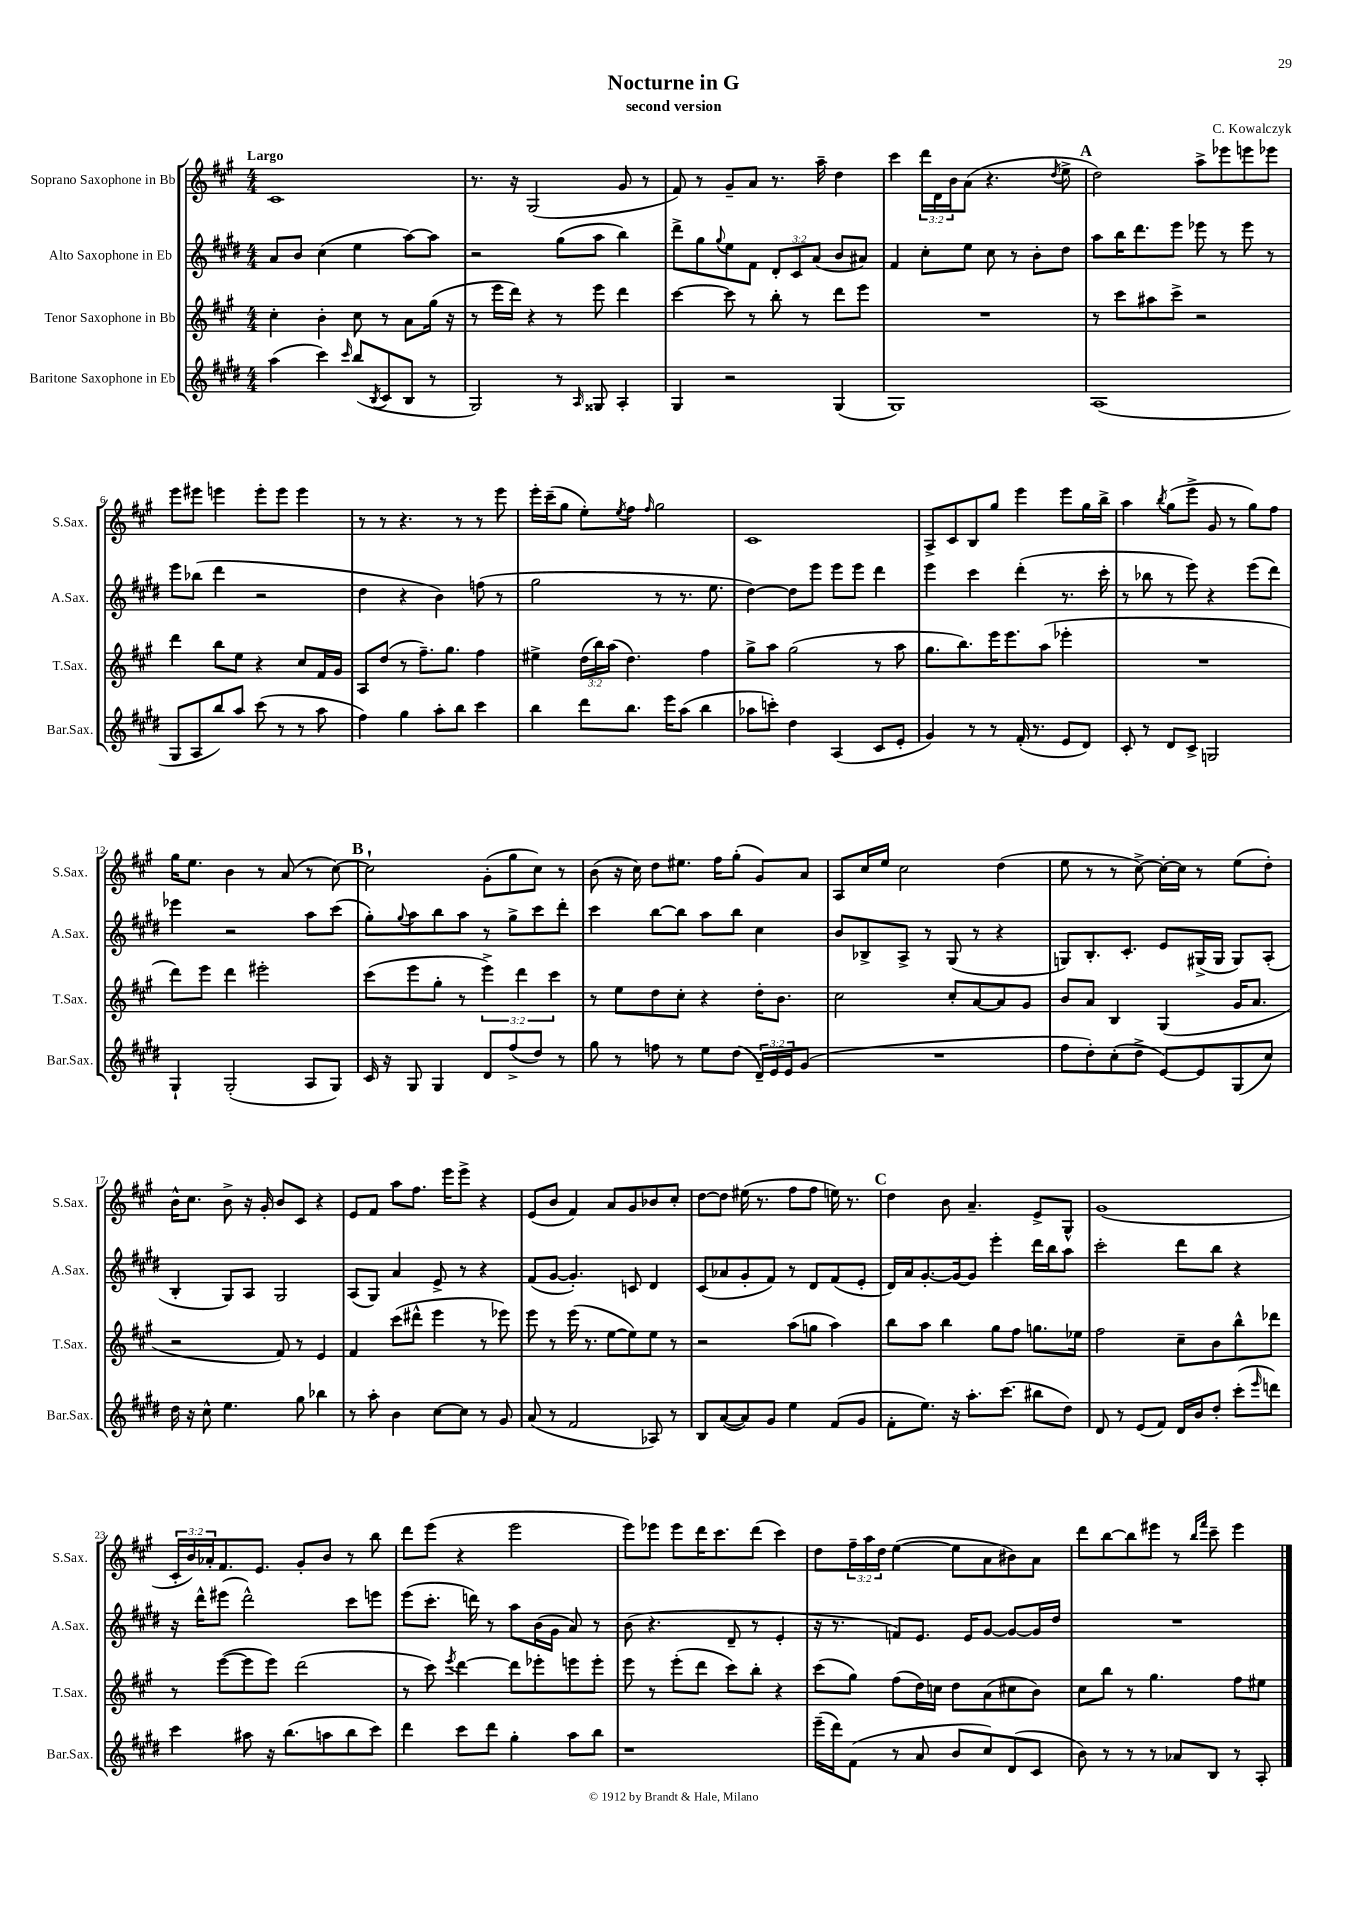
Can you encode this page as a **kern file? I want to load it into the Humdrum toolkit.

**kern	**kern	**kern	**kern
*staff4	*staff3	*staff2	*staff1
*clefG2	*clefG2	*clefG2	*clefG2
*k[f#c#g#d#]	*k[f#c#g#]	*k[f#c#g#d#]	*k[f#c#g#]
*M4/4	*M4/4	*M4/4	*M4/4
(4aa\	4cc#'\	8a/L	1c#
.	.	8b/J	.
4ccc#\)	4b'\	(4cc#\	.
16qqccc#/	.	.	.
(8bb/L	8cc#\	4ee\	.
8qB/	.	.	.
8c#/	8r	.	.
8B/J	8a\L	[8aa\L)	.
8r	(16gg#\Jk	8aa\]J	.
.	16r	.	.
=	=	=	=
2G#/)	8r	2r	8.r
.	16eee\LL	.	.
.	16ddd\JJ)	.	16r
.	4r	.	(2G#/
8r	8r	(8gg#\L	.
16qqA/	.	.	.
8G##/	8eee\	8aa\J	.
4A'/	4ddd\	4bb\)	8g#/
.	.	.	8r
=	=	=	=
4G#/	[4ccc#\	8ddd#^\L	8f#/)
.	.	8gg#\	8r
.	.	8qqgg#/	.
2r	8ccc#\]	8ee\	8g#~/L
.	8r	8f#\J	8a/J
.	8bb'\	12d#'/L	8.r
.	.	12c#/	.
.	8r	.	.
.	.	(12a/J	.
.	.	.	16aa~\
(4G#/	8ddd\L	8b/L	4dd\
.	8eee\J	8a#/J)	.
=	=	=	=
1G#)	1r	4f#/	4ccc#\
.	.	8cc#'\L	24ddd\LL
.	.	.	24d\
.	.	.	24b\J
.	.	8ee\J	(8a\J
.	.	8cc#\	4.r
.	.	8r	.
.	.	8b'\L	.
.	.	.	8qdd/
.	.	8dd#\J	8ee^\
=	=	=	=
(1A	8r	8aa\L	2dd\)
.	8ccc#\L	16bb\K	.
.	.	8.ddd#\	.
.	8aa#\	.	.
.	8ccc#^\J	8eee\J	.
.	2r	8eee-\	8aa^\L
.	.	8r	8eee-\
.	.	8eee-\	8eee\
.	.	8r	8eee-\J
=	=	=	=
8G#/L	4ddd\	8eee\L	8eee\L
8A/	.	(8bb-\J	8eee#\J
8bb/)	8bb\L	4ddd#\	4eee\
8aa/J	8ee\J	.	.
(8ccc#\	4r	2r	8eee'\L
8r	.	.	8eee\J
8r	8cc#/L	.	4eee\
8aa\	16f#/L	.	.
.	16g#/JJ	.	.
=	=	=	=
4ff#\)	8A/L	4dd#\	8r
.	(8dd/J	.	8r
4gg#\	8r	4r	4.r
.	8.ff#~\L)	.	.
8aa'\L	.	4b\)	.
.	8.gg#\J	.	.
8bb\J	.	.	8r
4ccc#\	4ff#\	(8ff\	8r
.	.	8r	8eee\
=	=	=	=
4bb\	4ee#^\	2gg#\	16eee'\LL
.	.	.	(16ccc#~\J
.	.	.	8gg#\J
8ddd#\L	(24dd\LL	.	8ee'\L)
.	24bb\)	.	.
.	(24aa\JJ	.	.
.	.	.	8qee/
8.bb\J	4.dd\)	.	8ff#\J
.	.	.	16qqff#/
.	.	8r	2gg#\
16eee\LK	.	.	.
(8aa\J	.	8.r	.
4bb\	4ff#\	.	.
.	.	8.ee\	.
=	=	=	=
8aa-\L	8gg#^\L	[4dd#\)	1c#
8ccc'\J)	8aa\J	.	.
4dd#\	(2gg#\	8dd#\]L	.
.	.	8eee\J	.
(4A/	.	8eee\L	.
.	.	8eee\J	.
8c#/L	8r	4ddd#\	.
8e'/J	8aa\	.	.
=	=	=	=
4g#/)	8.gg#\L	4eee\	8A^/L
.	.	.	8c#/
.	8.bb\)	.	.
8r	.	4ccc#\	8B/
8r	16eee\K	.	8gg#/J
.	8.eee\	.	.
(16f#'/	.	(4ddd#'\	4eee\
8.r	.	.	.
.	(8aa\J	.	.
8e/L	4eee-'\	8.r	8eee\L
8d#/J)	.	.	16gg#\L
.	.	16ccc#'\	16bb^\JJ
=	=	=	=
8c#'/	1r	8r	4aa\
8r	.	8bb-\	.
.	.	.	8qbb/
8d#/L	.	8r	(8gg#\L
8c#^/J	.	8eee\)	8eee^\J
2G/	.	4r	8g#/
.	.	.	8r
.	.	(8eee\L	8gg#\L)
.	.	8ddd#\J)	8ff#\J
=	=	=	=
4G#`/	8ddd\L)	4eee-\	16gg#\LK
.	.	.	8.ee\J
.	8eee\J	.	.
(2G#'/	4ddd\	2r	4b\
.	2eee#'\	.	8r
.	.	.	(8a/
8A/L	.	8aa\L	8r
8G#/J)	.	(8ccc#\J	[8cc#\)
=	=	=	=
16c#/	(8ccc#\L	8gg#'\L)	2cc#`\]
16r	.	.	.
.	.	8qqgg#/	.
8G#/	8eee\	8aa\	.
4G#/	8gg#'\J	8bb\	.
.	8r	8aa\J	.
8d#/L	6eee^\)	8r	(8g#'\L
(8ff#^/	.	8gg#^\L	8gg#\
.	6ddd\	.	.
8dd#/J)	.	8ccc#\	8cc#\J)
.	6ccc#\	.	.
8r	.	8ddd#'\J	8r
=	=	=	=
8gg#\	8r	4ccc#\	(8b\
8r	8ee\L	.	16r
.	.	.	16cc#\)
8ff\	8dd\	[8bb\L	8dd\L
8r	8cc#'\J	8bb\]J	8.ee#\J
8ee\L	4r	8aa\L	.
.	.	.	16ff#\LK
(8dd#\J	.	8bb\J	(8gg#'\J
24d#~/LL)	16dd'\LK	4cc#\	8g#/L)
24e/	.	.	.
.	8.b\J	.	.
24e/J	.	.	.
(8g#/J	.	.	8a/J
=	=	=	=
1r	2cc#\	8b/L	8A/L
.	.	8B-^/	16cc#/L
.	.	.	16ee/JJ
.	.	8A^/J	2cc#\
.	.	8r	.
.	8cc#'/L	(8G#/	.
.	[8a/	8r	.
.	8a/]	4r	(4dd\
.	8g#/J	.	.
=	=	=	=
8ff#\L	8b/L	8G/L)	8ee\
8dd#'\)	8a/J	8.B'/	8r
(8cc#'\	4B/	.	8r
.	.	8.c#'/J	.
8dd#^\J	.	.	[8cc#^\)
[8e/L)	(4G#/	8e/L	16cc#'\_LL
.	.	.	16cc#\]JJ
8e/]	.	(16G#^/L	8r
.	.	16G#/JJ	.
(8G#/	16g#/LK	8G#/L)	(8ee\L
.	8.a/J	.	.
8cc#/J)	.	(8A'/J	8dd'\J)
=	=	=	=
16dd#\	2r	4B'/	16b^^\LK
16r	.	.	8.cc#\J
8cc#^^\	.	.	.
4.ee\	.	8G#/L)	8b^\
.	.	8A/J	16r
.	.	.	16g#'/
.	8f#/)	2G#/	8b/L
8gg#\	8r	.	8c#/J
4bb-\	4e/	.	4r
=	=	=	=
8r	4f#/	(8A/L	8e/L
8aa'\	.	8G#/J)	8f#/J
4b\	(8ccc#\L	4a/	8aa\L
.	8ddd#^^\J	.	8.ff#\J
[8cc#\L	4eee\	8e^/	.
.	.	.	16eee\LK
8cc#\]J	.	8r	8eee^\J
8r	8r	4r	4r
8g#/	8eee-\)	.	.
=	=	=	=
(8a/	8eee\	(8f#/L	(8e/L
8r	8r	[8g#/J	8b/J
2f#/	(16eee\	4.g#'/])	4f#/)
.	8.r	.	.
.	[8ee\L	.	8a/L
.	8ee\])	8c/	8g#/
8A-/)	8ee\J	4d#/	8b-/
8r	8r	.	8cc#'/J
=	=	=	=
8B/L	2r	(8c#/L	[8dd\L
([8a/	.	8a-/	8dd\]J
8a/])	.	8g#'/	(16ee#\
.	.	.	8.r
8g#/J	.	8f#/J)	.
4ee\	(8aa\L	8r	8ff#\L
.	8gg\J	8d#/L	8ff#\J
(8f#/L	4aa\)	(8f#/	16ee\)
.	.	.	8.r
8g#/J	.	8e'/J	.
=	=	=	=
8f#'\L	8bb\L	16d#/LL)	4dd\
.	.	16a/J	.
8.ee\J)	8aa\J	[8.g#'/	.
.	4bb\	.	8b\
16r	.	16g#/_k	.
8.aa'\L	.	8g#/]J	4.a~/
.	8gg#\L	4eee'\	.
(8.ccc#\J	.	.	.
.	8ff#\J	.	.
8bb#\L	8.gg\L	16ddd#\LL	8e^/L
.	.	16bb\J	.
8dd#\J)	.	8aa\J	8G#^^/J
.	16ee-\Jk	.	.
=	=	=	=
8d#/	2ff#\	2ccc#'\	(1g#
8r	.	.	.
(8e/L	.	.	.
8f#/J)	.	.	.
16d#/LL	8cc#~\L	8ddd#\L	.
16b/J	.	.	.
8dd#'/J	8b\	8bb\J	.
(8ccc#'\L	8bb^^\	4r	.
16qqeee/	.	.	.
8ddd\J)	8ddd-\J	.	.
=	=	=	=
4ccc#\	8r	16r	24c#'/LL
.	.	.	24b/)
.	.	16ddd#^^\LK	.
.	.	.	24a-'/J
.	([8eee\L	(8eee#\J	8.f#/
8aa#\	8eee\]	2ddd#^^\)	.
.	.	.	8.e/J
16r	8eee\J)	.	.
(8.bb\L	.	.	.
.	(2ddd\	.	8g#'/L
8aa\	.	.	8b/J
8bb\	.	8ccc#\L	8r
8ccc#\J)	.	8eee\J	8bb\
=	=	=	=
4ddd#\	8r	(8eee\L	8ddd\L
.	8ccc#\)	8.ccc#'\J	(8eee\J
.	8qeee/	.	.
8ccc#\L	[4ddd\	.	4r
.	.	16ddd\)	.
8ddd#\J	.	8r	.
4gg#'\	8ddd\]L	8aa\L	2eee\
.	8eee-'\	(16b\L	.
.	.	16g#\JJ	.
8aa\L	8eee\	8a/)	.
8bb\J	8eee'\J	8r	.
=	=	=	=
1r	8eee\	(8b\	8eee\L)
.	8r	4.r	8eee-\J
.	(8eee'\L	.	8eee-\L
.	8ddd\J	.	16ddd\K
.	.	.	8.ccc#\
.	8ccc#\L)	8d#~/	.
.	8bb'\J	8r	(8ddd\J
.	4r	4e'/	4ccc#\)
=	=	=	=
(16eee~\LL	(8ccc#\L	16r	8dd\L
16ddd#\J)	.	8.r	.
(8f#\J	8gg#\J)	.	24ff#~\L
.	.	.	24aa\
.	.	.	24dd\JJ
8r	(8ff#\L	8f/L)	([4ee\
8a/	16dd\L)	8.e/J	.
.	16cc\JJ	.	.
8b/L	8dd\L	.	8ee\]L
.	.	16e/LK	.
8cc#/)	(8a\	[8g#/J	8a\
(8d#/	8cc#\	8g#/_L	8b#\)
8c#/J	8b\J)	16g#/]L	8a\J
.	.	16dd#/JJ	.
=	=	=	=
8b\)	8cc#\L	1r	8ddd\L
8r	8bb\J	.	[8bb\
8r	8r	.	8bb\]
8r	4.gg#\	.	8eee#\J
8a-/L	.	.	8r
.	.	.	16qqbb/LL
.	.	.	16qqfff#/JJ
8B/J	.	.	8ccc#~\
8r	8ff#\L	.	4eee#\
8A'/	8ee#\J	.	.
==	==	==	==
*-	*-	*-	*-
